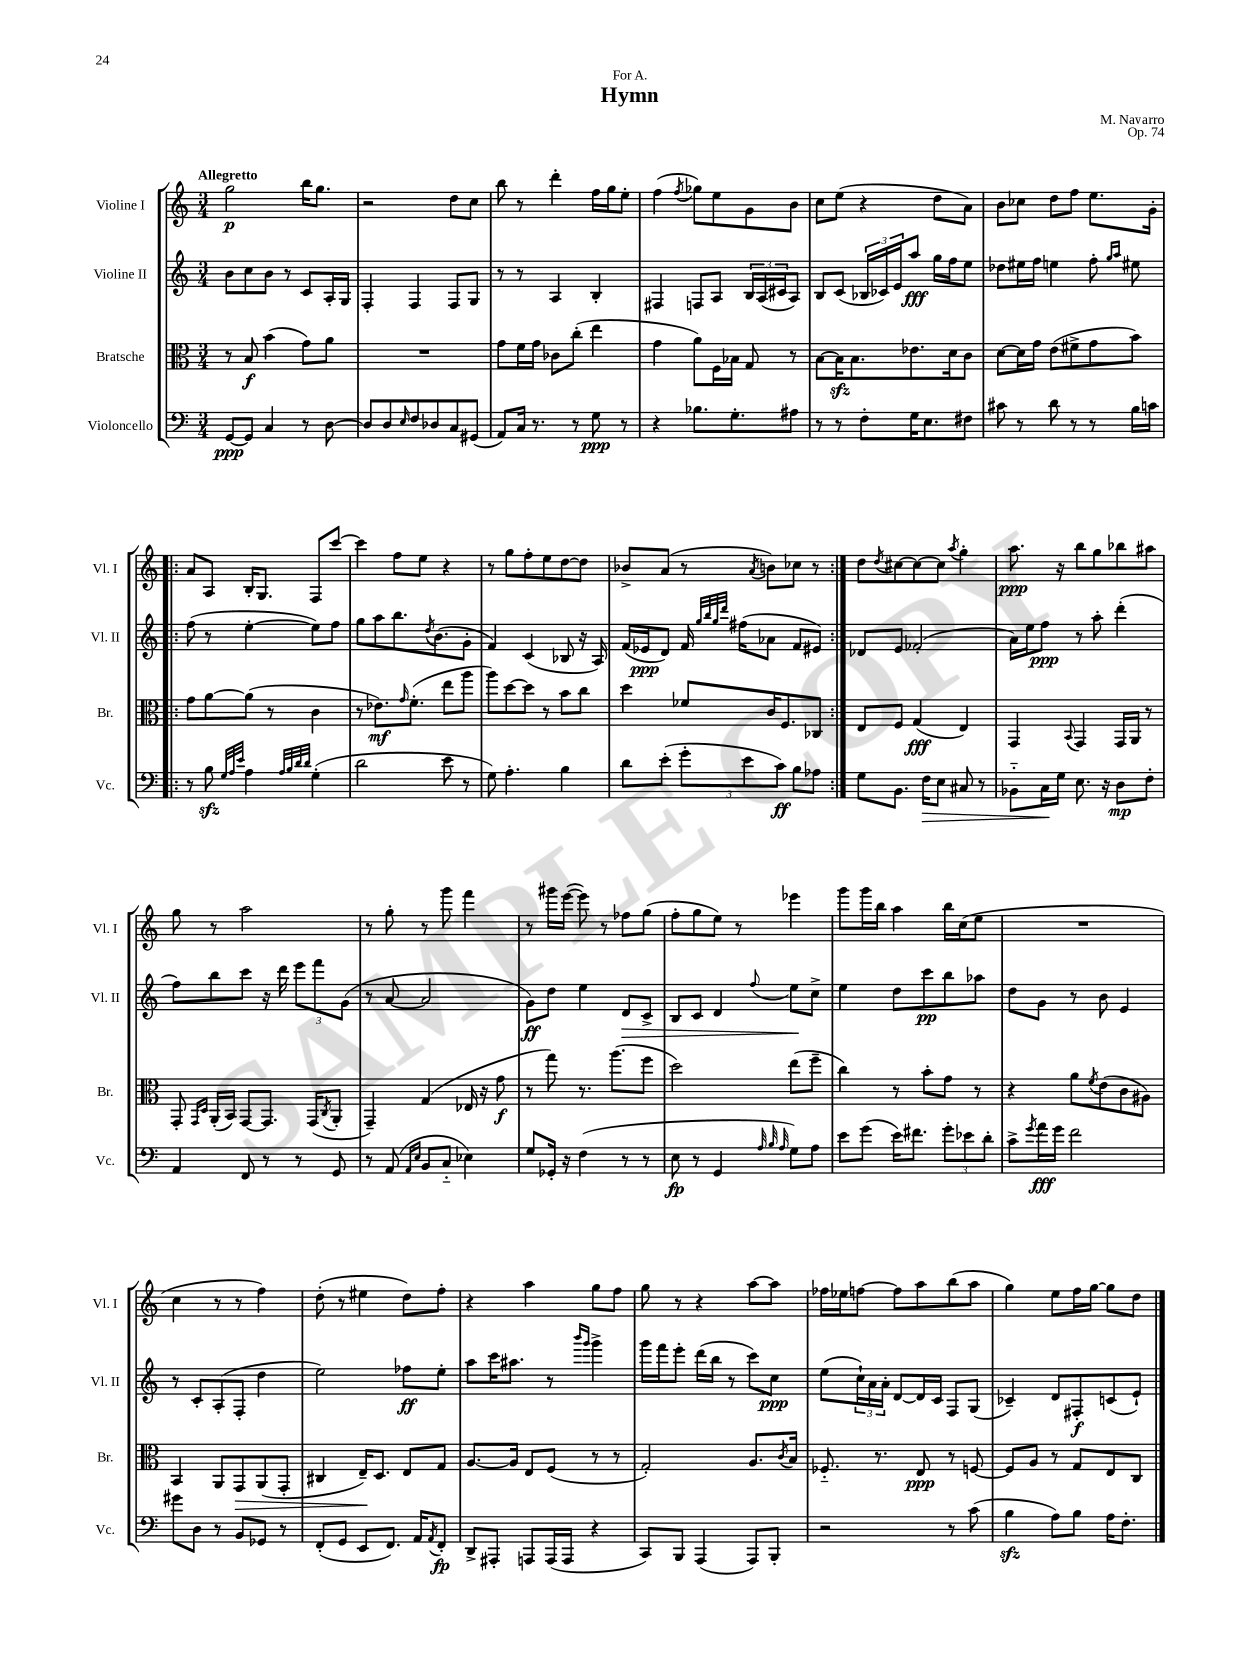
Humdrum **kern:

**kern	**dynam	**kern	**dynam	**kern	**dynam	**kern	**dynam
*part4	*part4	*part3	*part3	*part2	*part2	*part1	*part1
*staff4	*staff4	*staff3	*staff3	*staff2	*staff2	*staff1	*staff1
*I"Violoncello	*	*I"Bratsche	*	*I"Violine II	*	*I"Violine I	*
*I'Vc.	*	*I'Br.	*	*I'Vl. II	*	*I'Vl. I	*
*clefF4	*	*clefC3	*	*clefG2	*	*clefG2	*
*k[]	*	*k[]	*	*k[]	*	*k[]	*
*M3/4	*	*M3/4	*	*M3/4	*	*M3/4	*
=1	=1	=1	=1	=1	=1	=1	=1
!	!	!	!	!	!	!LO:TX:a:B:t=Allegretto	!
[8GG/L	ppp	8r	.	8b\L	.	2gg\	p
8GG/J]	.	8B/	f	8cc\	.	.	.
4C/	.	(4b\	.	8b\J	.	.	.
.	.	.	.	8r	.	.	.
8r	.	8g\L)	.	8c/L	.	16bb\KL	.
.	.	.	.	.	.	8.gg\J	.
[8D\	.	8a\J	.	16A'/L	.	.	.
.	.	.	.	16G/JJ	.	.	.
=2	=2	=2	=2	=2	=2	=2	=2
8D/L]	.	2.r	.	4F'/	.	2r	.
8D/	.	.	.	.	.	.	.
16qqE/	.	.	.	.	.	.	.
8F/	.	.	.	4F/	.	.	.
8D-X/	.	.	.	.	.	.	.
8C/	.	.	.	8F/L	.	8dd\L	.
(8GG#X/J	.	.	.	8G/J	.	8cc\J	.
=3	=3	=3	=3	=3	=3	=3	=3
8AA/L)	.	8g\L	.	8r	.	8bb\	.
16C/Jk	.	16f\L	.	8r	.	8r	.
8.r	.	16g\JJ	.	.	.	.	.
.	.	8c-X\L	.	4A/	.	4ddd'\	.
8r	.	(8cc'\J	.	.	.	.	.
8G\	ppp	4ee\	.	4B'/	.	16ff\LL	.
.	.	.	.	.	.	16gg\J	.
8r	.	.	.	.	.	8ee'\J	.
=4	=4	=4	=4	=4	=4	=4	=4
4r	.	4g\	.	4F#X/	.	(4ff\	.
.	.	.	.	.	.	8qff/	.
8.B-X\L	.	8a\L)	.	8Fn/L	.	8gg-X\L)	.
.	.	16F\L	.	8A/J	.	8ee\	.
8.G'\	.	16B-X\JJ	.	.	.	.	.
.	.	8G/	.	24B/LL	.	8g\	.
.	.	.	.	(24A/	.	.	.
.	.	.	.	24c#X/J	.	.	.
8A#X\J	.	8r	.	8A/J)	.	8b\J	.
=5	=5	=5	=5	=5	=5	=5	=5
8r	.	[8B\L	.	8B/L	.	8cc\L	.
8r	.	16Bzz\K]	.	(8c/J	.	(8ee\J	.
.	.	8.B\	.	.	.	.	.
8F'\L	.	.	.	24B-X/LL	.	4r	.
.	.	.	.	24c-X/)	.	.	.
.	.	.	.	24e/J	.	.	.
16G\K	.	8.e-X\	.	8aa/J	fff	.	.
8.E\	.	.	.	.	.	.	.
.	.	.	.	16gg\LL	.	8dd\L	.
.	.	16d\k	.	16ff\J	.	.	.
8F#X\J	.	8c\J	.	8ee\J	.	8a\J)	.
=6	=6	=6	=6	=6	=6	=6	=6
8c#X\	.	[8d\L	.	8dd-X\L	.	8b\L	.
8r	.	16d\L]	.	16ee#X\L	.	8cc-X\J	.
.	.	16g\JJ	.	16ff\JJ	.	.	.
8d\	.	(8e\L	.	4een\	.	8dd\L	.
8r	.	8f#X^\	.	.	.	8ff\J	.
8r	.	8g\	.	8ff'\	.	8.ee\L	.
.	.	.	.	16qqgg/LL	.	.	.
.	.	.	.	16qqaa/JJ	.	.	.
16B\LL	.	8b\J)	.	8ee#X\	.	.	.
16cn\JJ	.	.	.	.	.	16g'\Jk	.
!!LO:LB:g=z
=7!|:	=7!|:	=7!|:	=7!|:	=7!|:	=7!|:	=7!|:	=7!|:
8r	.	8g\L	.	(8ff\	.	8a/L	.
8Bzz\	.	[8a\	.	8r	.	8A/J	.
32qqG/LLL	.	.	.	.	.	.	.
32qqA/	.	.	.	.	.	.	.
32qqe/JJJ	.	.	.	.	.	.	.
4A\	.	(8a\J]	.	[4ee'\	.	16B'/KL	.
.	.	.	.	.	.	8.G/J	.
.	.	8r	.	.	.	.	.
32qqA/LLL	.	.	.	.	.	.	.
32qqB/	.	.	.	.	.	.	.
32qqd/	.	.	.	.	.	.	.
32qqd/JJJ	.	.	.	.	.	.	.
(4G'\	.	4c\	.	8ee\L])	.	8F/L	.
.	.	.	.	8ff\J	.	[8ccc/J	.
=8	=8	=8	=8	=8	=8	=8	=8
2d\	.	8r	.	8gg\L	.	4ccc\]	.
.	.	8.e-X\L)	mf	8aa\	.	.	.
.	.	.	.	8.bb\	.	8ff\L	.
.	.	16qqg/	.	.	.	.	.
.	.	(8.f'\J	.	.	.	.	.
.	.	.	.	.	.	8ee\J	.
.	.	.	.	8qdd/	.	.	.
.	.	.	.	(8.b\	.	.	.
8e\	.	8ee\L	.	.	.	4r	.
8r	.	8aa\J	.	8g'\J	.	.	.
=9	=9	=9	=9	=9	=9	=9	=9
8G\)	.	8aa\L)	.	4f/)	.	8r	.
4.A'\	.	[8dd\	.	.	.	8gg\L	.
.	.	8dd\J]	.	(4c/	.	8ff'\	.
.	.	8r	.	.	.	8ee\	.
4B\	.	8b\L	.	8B-X/	.	[8dd\	.
.	.	8cc\J	.	16r	.	8dd\J]	.
.	.	.	.	16A/)	.	.	.
=10	=10	=10	=10	=10	=10	=10	=10
8d\L	.	4dd\	.	(16f/LL	.	8b-X^/L	.
.	.	.	.	16e-X/J	ppp	.	.
(8e'\J	.	.	.	8d/J)	.	(8a/J	.
12g'\L	.	8f-X/L	.	16f/	.	8r	.
.	.	.	.	32qqgg/LLL	.	.	.
.	.	.	.	32qqbb/	.	.	.
.	.	.	.	32qqgg/	.	.	.
.	.	.	.	32qqddd/JJJ	.	.	.
.	.	.	.	(16ff#X\KL	.	.	.
12e\	.	.	.	.	.	.	.
.	.	.	.	.	.	8qa/	.
.	.	16c/K	.	8a-X\J	.	8bn\L)	.
12c\J)	ff	.	.	.	.	.	.
.	.	8.F/	.	.	.	.	.
8B\L	.	.	.	8f/L	.	8cc-X\J	.
8A-X\J	.	8C-X/J	.	8e#X/J)	.	8r	.
=11:|!	=11:|!	=11:|!	=11:|!	=11:|!	=11:|!	=11:|!	=11:|!
8G\L	.	8E/L	.	8d-X/L	.	8dd\L	.
.	.	.	.	.	.	8qdd/	.
8.BB\J	.	8F/J	.	8e/J	.	[8cc#X\	.
.	.	(4G/	fff	(2f-X'/	.	8cc#\_	.
!	!LO:HP:b	!	!	!	!	!	!
16F\KL	>	.	.	.	.	.	.
8E\J	.	.	.	.	.	8cc#\J]	.
.	.	.	.	.	.	8qaa/	.
8C#X/	.	4E/)	.	.	.	4gg'\	.
8r	.	.	.	.	.	.	.
=12	=12	=12	=12	=12	=12	=12	=12
8BB-X\L	.	4GG/	.	16a\LL)	.	8.aa\	ppp
.	.	.	.	16ee\J	.	.	.
16C\L	.	.	.	8ff\J	ppp	.	.
16G\JJ	]	.	.	.	.	16r	.
.	.	8qqBB/	.	.	.	.	.
8.E\	.	4GG/	.	8r	.	8bb\L	.
.	.	.	.	8aa'\	.	8gg\	.
16r	.	.	.	.	.	.	.
8D\L	mp	16GG/LL	.	(4ddd'\	.	8bb-X\	.
.	.	16AA/JJ	.	.	.	.	.
8F'\J	.	8r	.	.	.	8aa#X\J	.
!!LO:LB:g=z
=13	=13	=13	=13	=13	=13	=13	=13
4AA/	.	8GG'/	.	8ff\L)	.	8gg\	.
.	.	16qqGG/LL	.	.	.	.	.
.	.	16qqD/JJ	.	.	.	.	.
.	.	(16AA'/LL	.	8bb\	.	8r	.
.	.	16BB/JJ)	.	.	.	.	.
8FF/	.	[8GG/L	.	8ccc\J	.	2aa\	.
8r	.	8.GG/J]	.	16r	.	.	.
.	.	.	.	16ddd\	.	.	.
8r	.	.	.	12eee\L	.	.	.
.	.	(16GG/KL	.	.	.	.	.
.	.	.	.	12fff\	.	.	.
.	.	8qC/	.	.	.	.	.
8GG/	.	8AA'/J	.	.	.	.	.
.	.	.	.	(12g\J	.	.	.
=14	=14	=14	=14	=14	=14	=14	=14
8r	.	4GG~/)	.	8r	.	8r	.
(8AA/	.	.	.	[8a/	.	8gg'\	.
16qqAA/LL	.	.	.	.	.	.	.
16qqE/JJ	.	.	.	.	.	.	.
8BB/L	.	(4G/	.	2a/]	.	8r	.
8C/J	.	.	.	.	.	8ggg\	.
4E-X\)	.	16E-X/	.	.	.	4fff\	.
.	.	16r	.	.	.	.	.
.	.	8g\	f	.	.	.	.
=15	=15	=15	=15	=15	=15	=15	=15
8G/L	.	8r	.	8g\L)	ff	8r	.
16GG-X'/Jk	.	8gg\)	.	8dd\J	.	16ggg#X\LL	.
16r	.	.	.	.	.	([16eee\JJ	.
(4F\	.	8.r	.	4ee\	.	8eee\])	.
.	.	.	.	.	.	8r	.
.	.	(8.aa\L	.	.	.	.	.
!	!	!	!	!	!LO:HP:b	!	!
8r	.	.	.	8d/L	>	8ff-X\L	.
8r	.	8ff\J	.	8c^/J	.	(8gg\J	.
=16	=16	=16	=16	=16	=16	=16	=16
8E\	fp	2dd\)	.	8B/L	.	8ff'\L	.
8r	.	.	.	8c/J	.	8gg\	.
4GG/	.	.	.	4d/	.	8ee\J)	.
.	.	.	.	.	.	8r	.
32qqA/	.	.	.	.	.	.	.
32qqB/	.	.	.	.	.	.	.
32qqA/	.	.	.	8qqff/	.	.	.
8G\L)	.	(8ee\L	.	8ee\L	.	4eee-X\	.
8A\J	.	8ff~\J	.	8cc^\J	]	.	.
=17	=17	=17	=17	=17	=17	=17	=17
8e\L	.	4cc\)	.	4ee\	.	8ggg\L	.
(8g\J	.	.	.	.	.	16ggg\L	.
.	.	.	.	.	.	16bb\JJ	.
16e\KL)	.	8r	.	8dd\L	.	4aa\	.
8.f#X\J	.	.	.	.	.	.	.
.	.	8b'\L	.	8ccc\	pp	.	.
12g'\L	.	8g\J	.	8bb\	.	16bb\LL	.
.	.	.	.	.	.	(16cc\J	.
12e-X\	.	.	.	.	.	.	.
.	.	8r	.	8aa-X\J	.	8ee\J	.
12d'\J	.	.	.	.	.	.	.
=18	=18	=18	=18	=18	=18	=18	=18
8c^\L	.	4r	.	8dd\L	.	2.r	.
8qg/	.	.	.	.	.	.	.
16a\L	fff	.	.	8g\J	.	.	.
16g\JJ	.	.	.	.	.	.	.
2f\	.	8a\L	.	8r	.	.	.
.	.	8qf/	.	.	.	.	.
.	.	(8e\	.	8b\	.	.	.
.	.	8c\	.	4e/	.	.	.
.	.	8A#X\J)	.	.	.	.	.
!!LO:LB:g=z
=19	=19	=19	=19	=19	=19	=19	=19
8g#X\L	.	4BB/	.	8r	.	4cc\	.
8D\J	.	.	.	8c'/L	.	.	.
8r	.	8AA/L	.	(8A'/	.	8r	.
!	!	!	!LO:HP:b	!	!	!	!
8BB/L	.	8GG/	>	8F'/J	.	8r	.
8GG-X/J	.	(8AA/	.	4dd\	.	4ff\)	.
8r	.	8GG'/J	.	.	.	.	.
=20	=20	=20	=20	=20	=20	=20	=20
(8FF'/L	.	4C#X/	.	2ee\)	.	(8dd'\	.
8GG/J	.	.	.	.	.	8r	.
8EE/L	.	16E~/KL)	.	.	.	4ee#X\	.
.	.	8.D/J	]	.	.	.	.
8.FF/J)	.	.	.	.	.	.	.
.	.	8E/L	.	8ff-X\L	ff	8dd\L)	.
16AA/KL	.	.	.	.	.	.	.
8qAA/	.	.	.	.	.	.	.
8FF'/J	fp	8G/J	.	8ee'\J	.	8ff'\J	.
=21	=21	=21	=21	=21	=21	=21	=21
8DD^/L	.	[8.A/L	.	8aa\L	.	4r	.
8AAA#X'/J	.	.	.	16ccc\K	.	.	.
.	.	16A/Jk]	.	8.aa#X\J	.	.	.
8AAAn/L	.	8E/L	.	.	.	4aa\	.
(16AAA/L	.	(8F/J	.	8r	.	.	.
16AAA/JJ	.	.	.	.	.	.	.
.	.	.	.	16qqbbb/LL	.	.	.
.	.	.	.	16qqggg/JJ	.	.	.
4r	.	8r	.	4ggg^\	.	8gg\L	.
.	.	8r	.	.	.	8ff\J	.
=22	=22	=22	=22	=22	=22	=22	=22
8CC/L)	.	2G'/)	.	16ggg\LL	.	8gg\	.
.	.	.	.	16fff\J	.	.	.
8BBB/J	.	.	.	8eee'\J	.	8r	.
(4AAA/	.	.	.	(16ddd\LL	.	4r	.
.	.	.	.	16bb\JJ	.	.	.
.	.	.	.	8r	.	.	.
8AAA/L)	.	8.A/L	.	8ccc\L)	.	[8aa\L	.
8BBB'/J	.	.	.	8cc\J	ppp	8aa\J]	.
.	.	8qc/	.	.	.	.	.
.	.	16B/Jk	.	.	.	.	.
=23	=23	=23	=23	=23	=23	=23	=23
2r	.	8.F-X/	.	(8ee\L	.	16ff-X\LL	.
.	.	.	.	.	.	16ee-X\J	.
.	.	.	.	24cc`\L)	.	[8ffn\J	.
.	.	.	.	24a\	.	.	.
.	.	8.r	.	.	.	.	.
.	.	.	.	24a'\JJ	.	.	.
.	.	.	.	[8d/L	.	8ff\L]	.
.	.	8E/	ppp	16d/L]	.	8aa\	.
.	.	.	.	16c/JJ	.	.	.
8r	.	8r	.	8F/L	.	(8bb\	.
(8c\	.	[8Fn/	.	(8G/J	.	8aa\J	.
=24	=24	=24	=24	=24	=24	=24	=24
4Bzz\	.	8F/L]	.	4c-X~/)	.	4gg\)	.
.	.	8A/J	.	.	.	.	.
8A\L)	.	8r	.	8d/L	.	8ee\L	.
8B\J	.	8G/L	.	8F#X'/	f	16ff\L	.
.	.	.	.	.	.	[16gg\JJ	.
16A\KL	.	8E/	.	(8cn/	.	8gg\L]	.
8.F'\J	.	.	.	.	.	.	.
.	.	8C/J	.	8e`/J)	.	8dd\J	.
==	==	==	==	==	==	==	==
*-	*-	*-	*-	*-	*-	*-	*-
